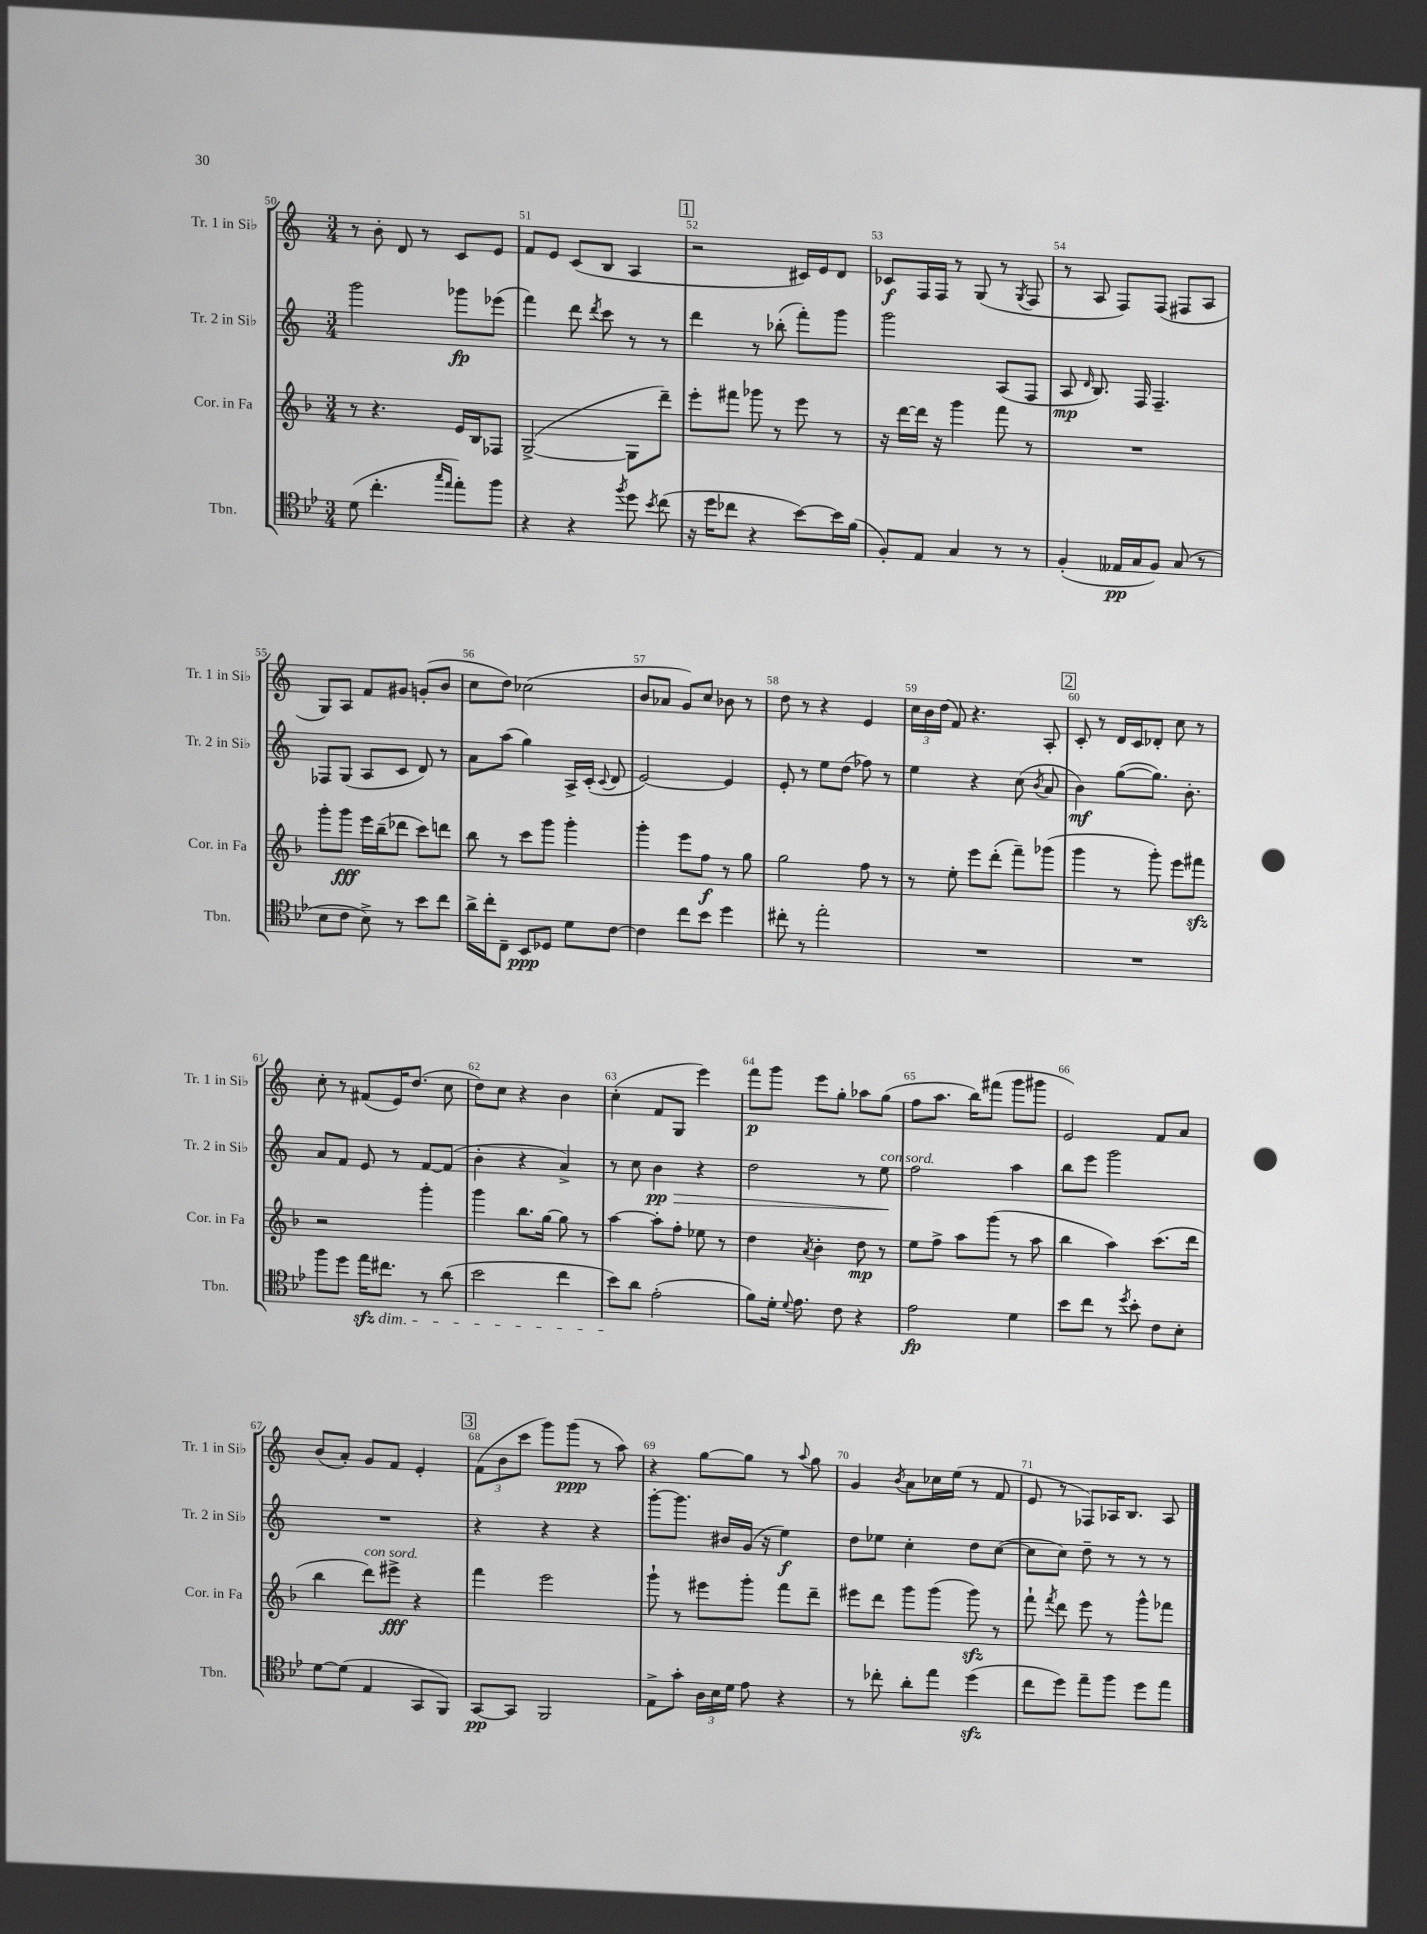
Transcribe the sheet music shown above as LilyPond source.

<<
\new StaffGroup <<
\new Staff = "s0" \with { instrumentName = "Tr. 1 in Sib" shortInstrumentName = "Tr. 1 in Sib" } {
    \clef treble \key c \major \numericTimeSignature \time 3/4
    \autoBeamOff r8 b'8-. d'8 r8 c'8[ e'8] |
    f'8[ e'8] c'8[( b8] a4 |
    \mark \markup { \box "1" } r2 cis'16[) e'16 d'8] |
    ces'8[\f f16 f16] r8 g8( r8 \acciaccatura { g8 } f8 |
    r8 a8 f8[) f8]( fis8[ a8] |
    g8[) a8] f'8[ gis'8] g'8[-.( b'8] |
    c''8[ d''8]) ces''2( |
    b'8[ aes'8] g'8[) c''8] bes'8 r8 |
    d''8 r8 r4 e'4 |
    \tuplet 3/2 { c''16[ b'16 d''16]( } f'8) r4. a8-. |
    \mark \markup { \box "2" } c'8-. r8 d'16[ c'16 des'8]-. c''8 r8 |
    c''8-. r8 fis'8[( e'16) d''8.]( c''8 |
    d''8[) c''8] r4 b'4 |
    c''4-.( f'8[ g8] e'''4) |
    f'''8[\p g'''8] e'''8[ g''8]-. aes''8[ g''8]( |
    f''8[ a''8.] b''16[) fis'''8]( g'''8[ gis'''8] |
    e'2) f'8[ a'8] |
    b'8[( a'8]-.) g'8[ f'8] e'4-. |
    \mark \markup { \box "3" } \tuplet 3/2 { f'8[( b'8 c'''8] } g'''8[) g'''8]\ppp( r8 a''8) |
    r4 g''8[~ g''8] r8 \appoggiatura { a''8 } g''8 |
    g'4 \acciaccatura { b'8 } a'8[ ces''16 e''16]( r8 f'8 |
    e'8 r8 fes8[) aes16 b8.] aes8 \bar "|." |
}
\new Staff = "s1" \with { instrumentName = "Tr. 2 in Sib" shortInstrumentName = "Tr. 2 in Sib" } {
    \clef treble \key c \major \numericTimeSignature \time 3/4
    \autoBeamOff g'''2 ges'''8[\fp ees'''8]( |
    f'''4) d'''8 \acciaccatura { d'''8 } c'''8 r8 r8 |
    \mark \markup { \box "1" } d'''4 r8 bes''8-.( f'''8[-.) g'''8] |
    g'''2 a8[( f8] |
    a8\mp \grace { d'16 } b8.) f16 f4.-- |
    fes8[ g8]( a8[ c'8] d'8) r8 |
    a'8[ a''8]( g''4) a16[-> c'16]-.( \appoggiatura { c'8 } d'8 |
    e'2~) e'4 |
    e'8-. r8 e''8[ d''8]( fes''8) r8 |
    e''4 r4 c''8( \acciaccatura { b'8 } a'8 |
    \mark \markup { \box "2" } b'4\mf) g''8[~( g''8.]) b'8.-. |
    a'8[ f'8] e'8 r8 f'8[~ f'8]( |
    b'4-. r4 a'4->) |
    r8 c''8 b'4\pp\> r4 |
    d''2 r8 e''8\!^\markup { \italic "con sord." } |
    f''2 a''4 |
    b''8[ e'''8] g'''2 |
    R2. |
    \mark \markup { \box "3" } r4 r4 r4 |
    g'''8[~-. g'''8.] bis'16[ g'16]( r16 e''4\f) |
    d''8[ ees''8] c''4-. d''8[ c''8]~( |
    c''8[ c''8]) d''8-- r8 r8 r8 \bar "|." |
}
\new Staff = "s2" \with { instrumentName = "Cor. in Fa" shortInstrumentName = "Cor. in Fa" } {
    \clef treble \key f \major \numericTimeSignature \time 3/4
    \autoBeamOff r8 r4. e'16[ bes16 fes8] |
    g2~->( g8[ d'''8]--) |
    \mark \markup { \box "1" } e'''8[-. fis'''8] ges'''8 r8 e'''8 r8 |
    r16 d'''16[~ d'''16] r16 g'''4 f'''8 r8 |
    R2. |
    g'''8[-. g'''8]\fff e'''16[ bes''16--( des'''8] c'''8[) d'''8] |
    bes''8 r8 c'''8[ g'''8] g'''4-. |
    g'''4-. e'''8[ f''8]\f r8 g''8 |
    g''2 f''8 r8 |
    r8 e''8-. e'''8[ d'''8]-.( f'''8[--) ges'''8]( |
    \mark \markup { \box "2" } g'''4 r8 g'''8-.) e'''8[ fis'''8]\sfz |
    r2 g'''4-. |
    g'''4 bes''8.[ g''16]~ g''8 r8 |
    a''4~ a''8[-. f''8]-. ees''8 r8 |
    d''4 \acciaccatura { a'8 } bes'4-. d''8\mp r8 |
    e''8[ f''8]-> a''8[ g'''8]( r8 a''8 |
    bes''4 a''4) c'''8.[( d'''16] |
    bes''4 d'''8[^\markup { \italic "con sord." }) eis'''8]->\fff r4 |
    \mark \markup { \box "3" } f'''4 e'''2 |
    g'''8-! r8 eis'''8[ g'''8]-. f'''8[ d'''8]-- |
    eis'''8[ d'''8] g'''8[ g'''8]( g'''8\sfz) r8 |
    f'''8-! \acciaccatura { f'''8 } d'''8 e'''8 r8 g'''8[-^ fes'''8] \bar "|." |
}
\new Staff = "s3" \with { instrumentName = "Tbn." shortInstrumentName = "Tbn." } {
    \clef tenor \key bes \major \numericTimeSignature \time 3/4
    \autoBeamOff d'8( c''4.-. \grace { g''16[ ees''16] } ees''8[-.) f''8] |
    r4 r4 \acciaccatura { f''8 } d''8 \acciaccatura { bes'8 } c''8( |
    \mark \markup { \box "1" } r16 d''16[ ces''8] r4 bes'8[~) bes'16 f'16]( |
    f8[-.) ees8] g4 r8 r8 |
    f4-.( eeses16[\pp g16 f8]) g8( r8 |
    bes8[ c'8] bes8->) r8 bes'8[ c''8] |
    a'16[-> c''16-. c8]-- bes,8[\ppp des8] d'8[ c'8]~ |
    c'4 c''8[ bes'8] d''4 |
    cis''8-. r8 ees''2-. |
    R2. |
    \mark \markup { \box "2" } R2. |
    f''8[ d''8] ees''16[\sfz\dim cis''8.] r8 a'8( |
    bes'2 c''4 |
    bes'8[\!) a'8] ees'2-.( |
    f'8[) d'16]-. \appoggiatura { d'8 } ees'8. c'8 r4 |
    ees'2\fp d'4 |
    bes'8[ c''8] r8 \acciaccatura { d''8 } bes'8-. c'8[ bes8]-. |
    d'8[~ d'8]( ees4 g,8[ f,8]) |
    \mark \markup { \box "3" } g,8[~\pp g,8] f,2 |
    ees8[-> g'8]-. \tuplet 3/2 { a16[ bes16 d'16] } ees'8 r4 |
    r8 ces''8-. a'8[-. ees''8] d''4\sfz( |
    c''8[ d''8]) ees''8[-- f''8] d''8[ ees''8] \bar "|." |
}
>>
>>
\layout { \context { \Score currentBarNumber = #50 \override BarNumber.break-visibility = ##(#f #t #t) barNumberVisibility = #all-bar-numbers-visible } }
